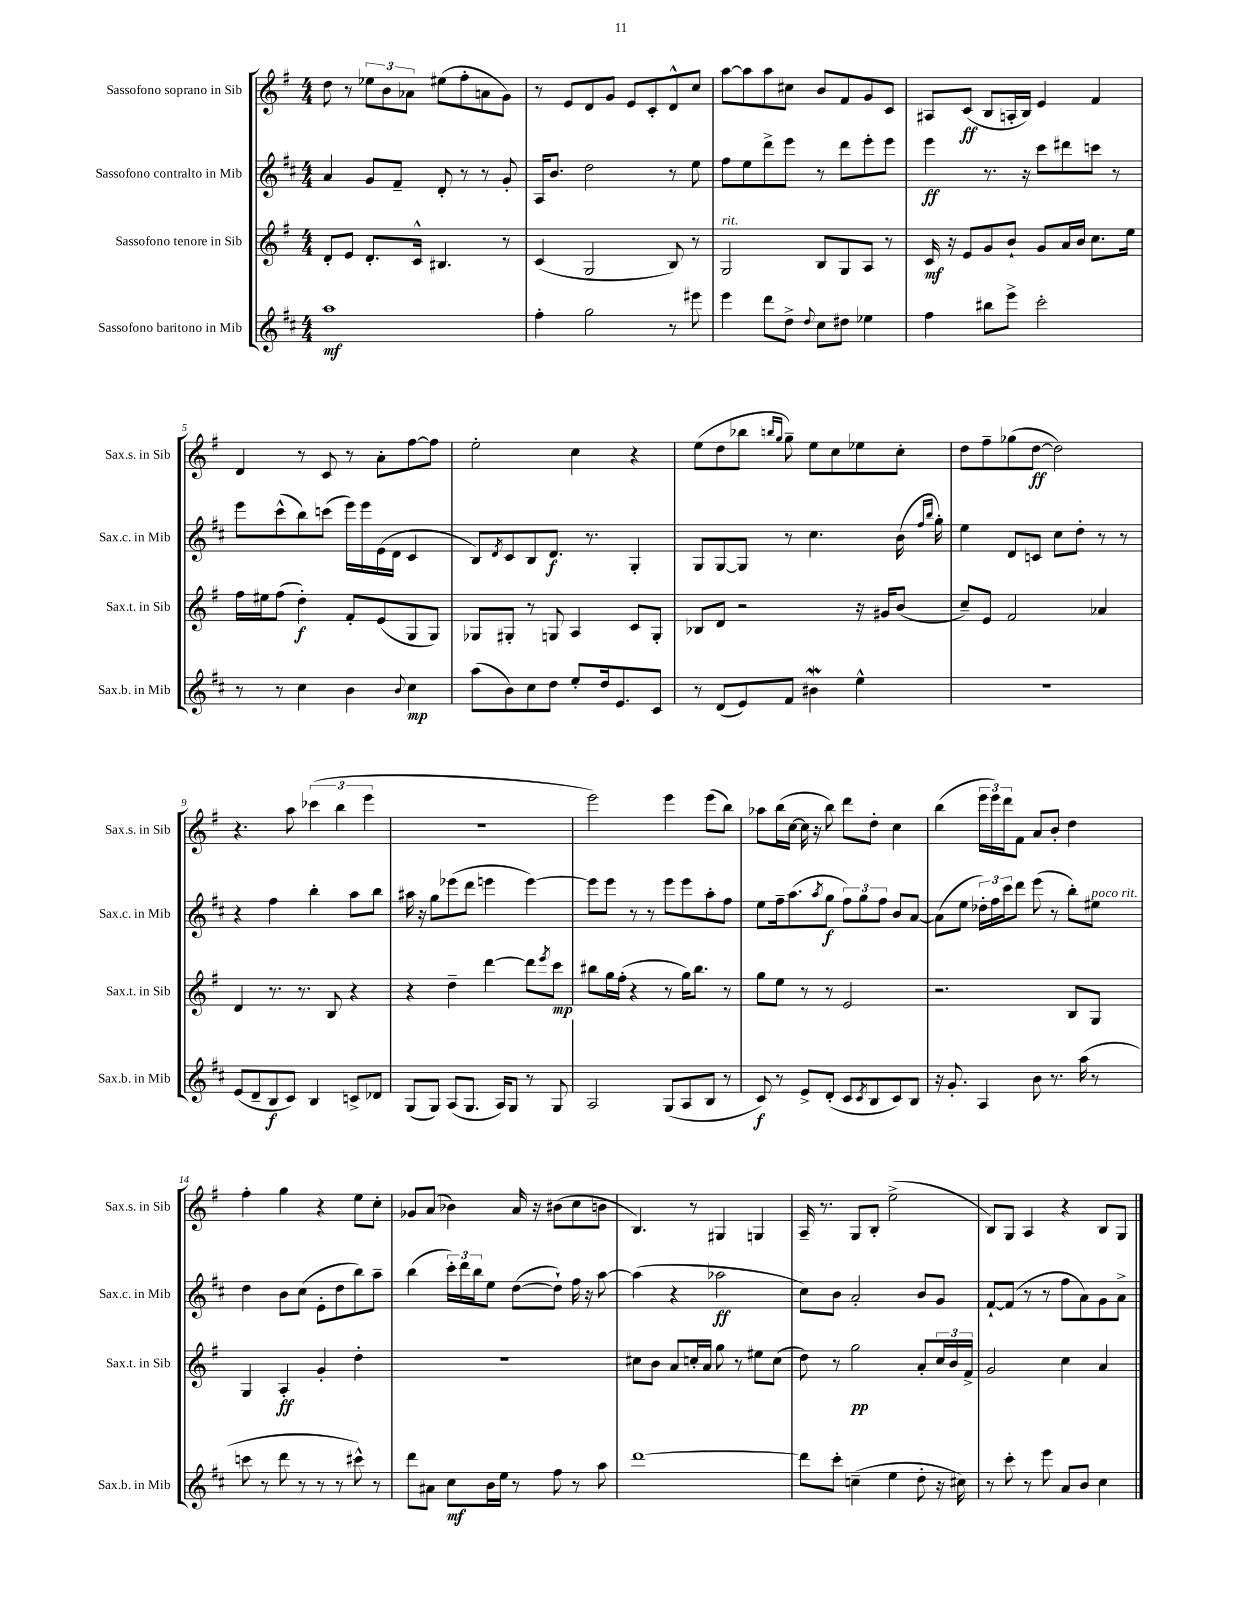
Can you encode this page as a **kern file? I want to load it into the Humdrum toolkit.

**kern	**kern	**kern	**kern
*staff4	*staff3	*staff2	*staff1
*clefG2	*clefG2	*clefG2	*clefG2
*k[f#c#]	*k[f#]	*k[f#c#]	*k[f#]
*M4/4	*M4/4	*M4/4	*M4/4
1aa	8d'	4a	8dd
.	8e	.	8r
.	8.d'	8g	12ee-
.	.	.	12b
.	.	8f#~	.
.	.	.	12a-
.	16c^^	.	.
.	4.B#	8d'	(8ee#
.	.	8r	8ff#'
.	.	8r	8a
.	8r	8g'	8g)
=	=	=	=
4ff#'	(4c	16A	8r
.	.	8.b	.
.	.	.	8e
2gg	2G	2dd	8d
.	.	.	8g
.	.	.	8e
.	.	.	8c'
8r	8B)	8r	8d^^
8eee#	8r	8ee	8cc
=	=	=	=
4eee	2G	8ff#	[8aa
.	.	8ee	8aa]
8ddd	.	8ddd^	8aa
8dd^	.	8eee	8cc#
8qqdd	.	.	.
8cc#	8B	8r	8b
8dd#	8G	8ddd	8f#
4ee-	8A	8eee'	8g
.	8r	8eee	8c
=	=	=	=
4ff#	16c	4eee	8A#
.	16r	.	.
.	8e	.	(8c
8bb#	8g	8.r	8B
8eee^	8b`	.	16A'
.	.	16r	16B)
2ccc#'	8g	8ccc#	4e
.	16a	8ddd#	.
.	16b	.	.
.	8.cc	8ccc	4f#
.	.	8r	.
.	16ee	.	.
=	=	=	=
8r	16ff#	8eee	4d
.	16ee#	.	.
8r	(8ff#	(8ccc#^^	.
4cc#	4dd')	8bb)	8r
.	.	(8ccc	8c
4b	8f#'	16eee)	8r
.	.	16eee	.
.	(8e	(16e	8a'
.	.	16d	.
8qqb	.	.	.
4cc#	8G	4c#	[8ff#
.	8G)	.	8ff#]
=	=	=	=
(8aa	8G-	8B)	2ee'
.	.	8qd	.
8b)	8G#'	8c#	.
8cc#	8r	8B	.
8dd	8G	8.d	.
8ee'	4A	.	4cc
.	.	8.r	.
16dd	.	.	.
8.e	.	.	.
.	8c	4G'	4r
8c#	8G'	.	.
=	=	=	=
8r	8B-	8G	(8ee
(8d	8d	[8G	8dd
8e)	2r	8G]	8bb-
.	.	.	16qqbb
.	.	.	16qqgg
8f#	.	8r	8gg~)
4b#	.	4.cc#	8ee
.	.	.	8cc
4ee^^	16r	.	8ee-
.	16g#	.	.
.	(8b	(16b	8cc'
.	.	16qqff#	.
.	.	16qqbb	.
.	.	16gg')	.
=	=	=	=
1r	8cc~)	4ee	8dd
.	8e	.	8ff#~
.	2f#	8d	(8gg-
.	.	8c	[8dd
.	.	8cc#	2dd])
.	.	8dd'	.
.	4a-	8r	.
.	.	8r	.
=	=	=	=
(8e	4d	4r	4.r
8d~	.	.	.
8B	8.r	4ff#	.
8c#)	.	.	8aa
.	8.r	.	.
4B	.	4bb'	(6ccc-
.	8B	.	.
.	.	.	6bb
8c^	4r	8aa	.
.	.	.	6eee
8d-	.	8bb	.
=	=	=	=
(8G	4r	16aa#	1r
.	.	16r	.
8G)	.	8gg	.
(8A	4dd~	(8eee-	.
8.G	.	8ddd	.
.	[4ddd	4eee	.
16A)	.	.	.
8G	.	.	.
8r	8ddd]	[4eee)	.
.	8qeee	.	.
8G	8ccc	.	.
=	=	=	=
2A	8bb#	8eee]	2eee)
.	16gg	8eee	.
.	(16ff#'	.	.
.	4r	8r	.
.	.	8r	.
(8G	8r	8eee	4eee
8A	16gg)	8eee	.
.	8.bb#	.	.
8B	.	8aa'	(8eee
8r	8r	8ff#	8bb)
=	=	=	=
8c#)	8gg	8ee	8aa-
8r	8ee	16ff#~	(16bb
.	.	(8.aa	[16cc
8e^	8r	.	16cc]
.	.	.	16r
.	.	8qaa	.
(8d'	8r	8gg	8bb)
8c#	2e	12ff#)	8ddd
.	.	12gg	.
8qc#	.	.	.
8B	.	.	8dd'
.	.	12ff#	.
8c#)	.	8b	4cc
8B	.	[8a	.
=	=	=	=
16r	2.r	(8a]	(4bb
8.g'	.	.	.
.	.	8ee	.
4A	.	24dd-')	24eee
.	.	24ff#	24eee)
.	.	24ccc#	24ddd
.	.	8ddd	8f#
8b	.	(8eee	8a
8.r	.	8r	8b'
.	8B	8bb')	4dd
(16aa	.	.	.
8r	8G	8ee#	.
=	=	=	=
8ccc	4G	4dd	4ff#'
8r	.	.	.
8ddd	4A'	8b	4gg
8r	.	(8cc#	.
8r	4g'	8e'	4r
8r	.	8dd	.
8ccc#^^)	4dd'	8bb)	8ee
8r	.	8aa~	8cc'
=	=	=	=
8ddd	1r	(4bb	8g-
8a#	.	.	(8a
8cc#	.	24ccc#')	4b-)
.	.	24ddd	.
.	.	24bb	.
16b	.	8ee	.
16ee	.	.	.
8r	.	([8dd	16a
.	.	.	16r
8ff#	.	8dd`])	(8b#
8r	.	16ff#	8cc
.	.	16r	.
8aa	.	[8aa	8b
=	=	=	=
[1ddd	8cc#	(4aa]	4.B)
.	8b	.	.
.	8a	4r	.
.	16cc'	.	8r
.	16a	.	.
.	8gg	2aa-	4G#
.	8r	.	.
.	8ee#	.	4G
.	(8cc	.	.
=	=	=	=
8ddd]	8dd)	8cc#)	16A~
.	.	.	8.r
8ccc#'	8r	8b	.
(4cc~	2gg	2a'	8G
.	.	.	8B'
4ee	.	.	(2ee^
8dd'	8a'	8b	.
16r	24cc	8g	.
.	24b	.	.
16cc#)	.	.	.
.	24f#^	.	.
=	=	=	=
8r	2g	[8f#`	8B)
8ccc#'	.	(8f#]	8G
8r	.	8r	4A
8eee	.	8r	.
8a	4cc	8ff#	4r
8b	.	8a)	.
4cc#	4a	8g	8B
.	.	8a^	8G
==	==	==	==
*-	*-	*-	*-
